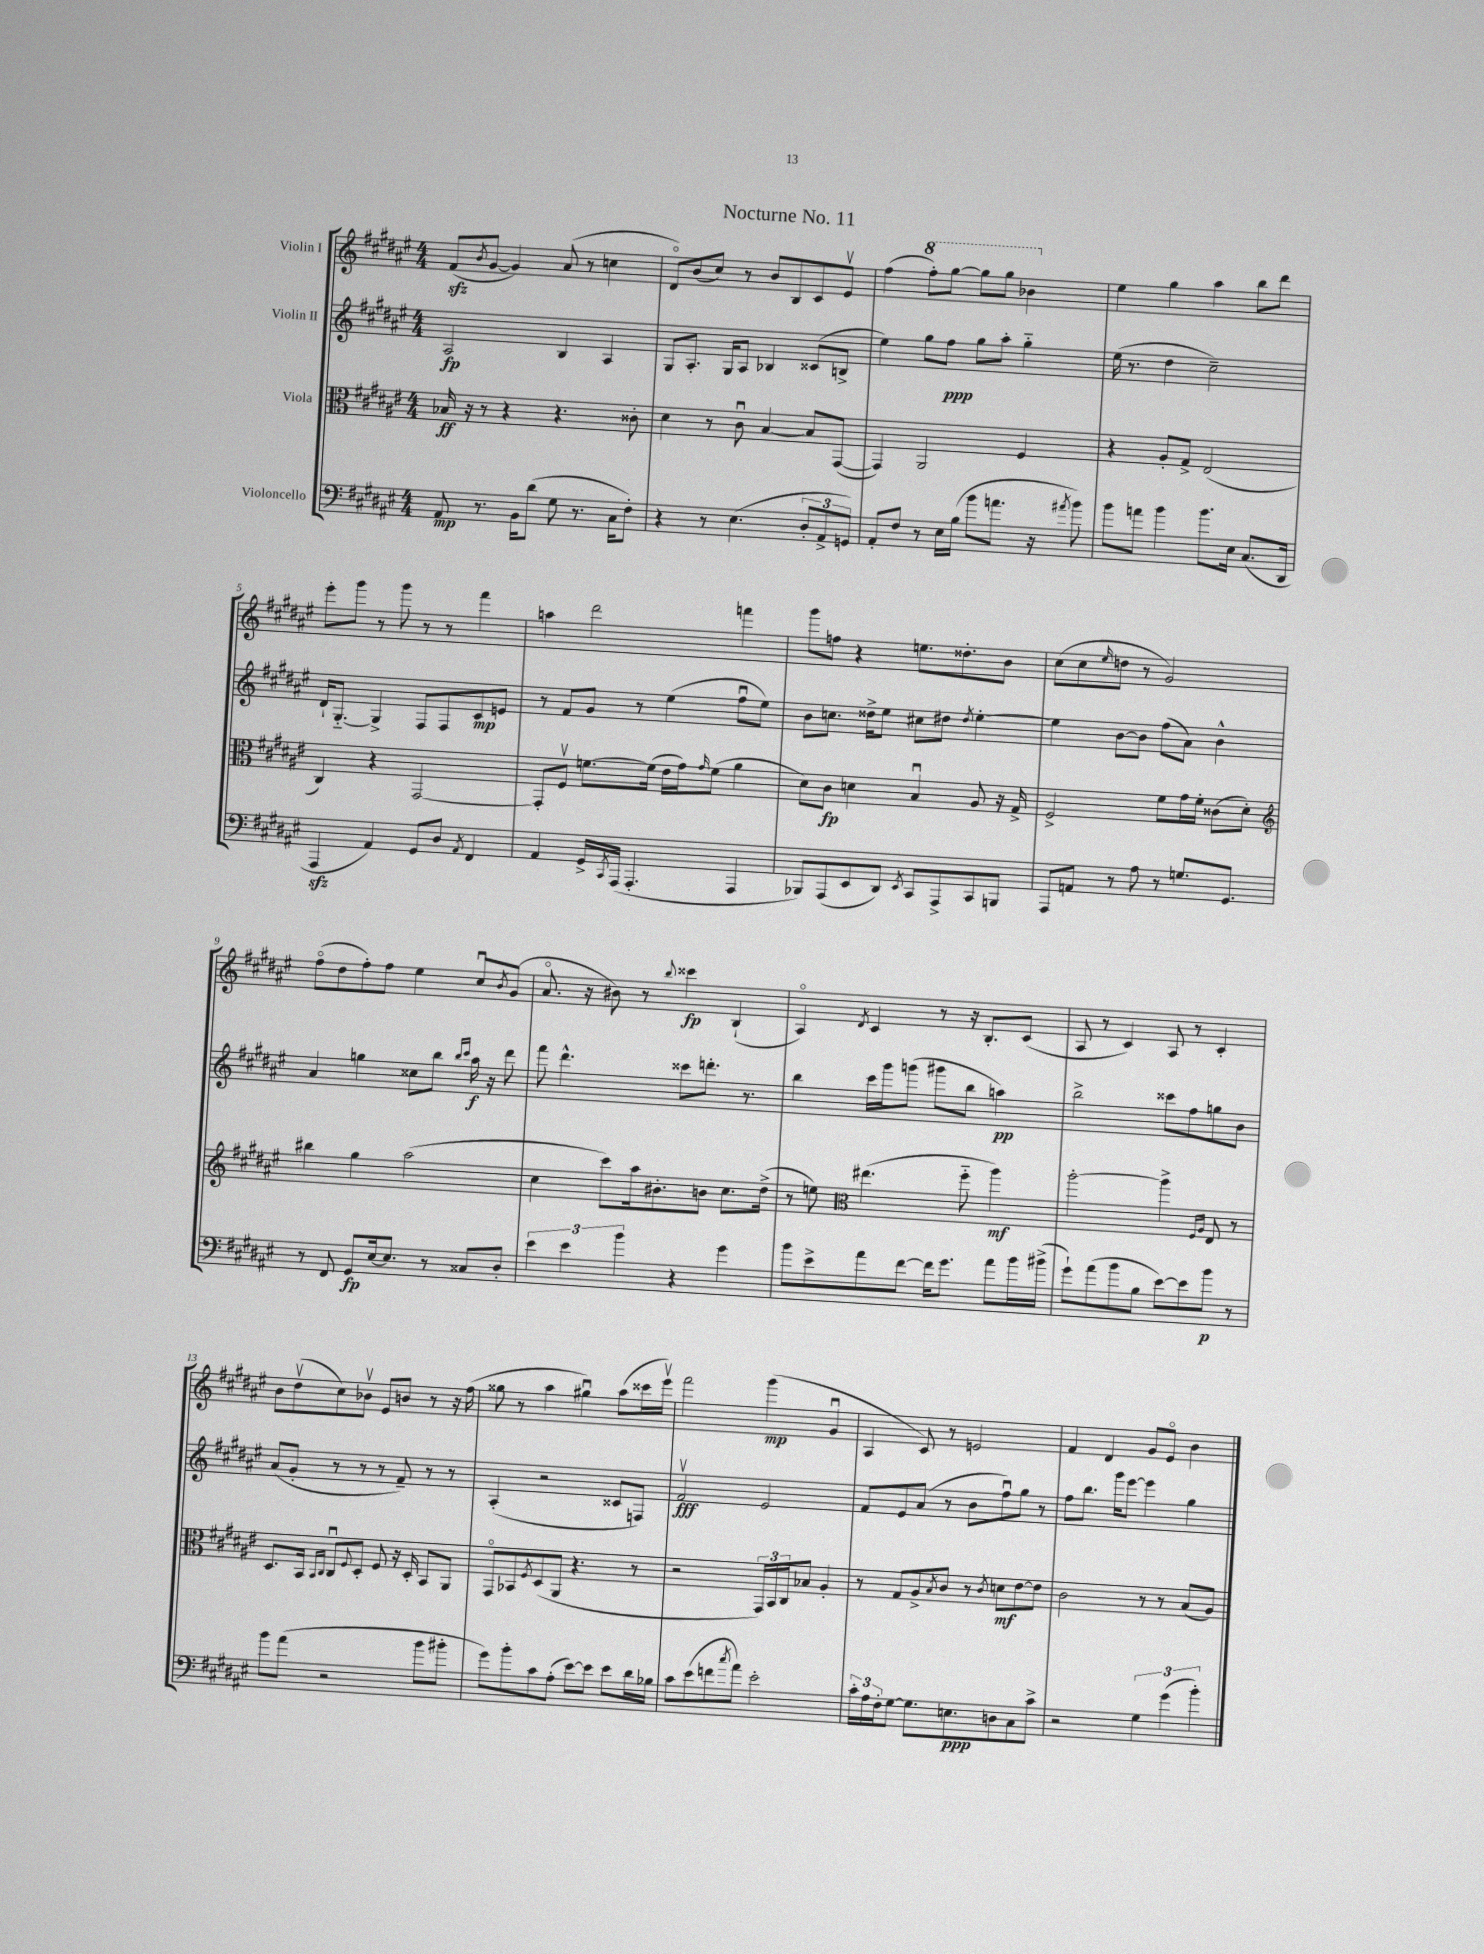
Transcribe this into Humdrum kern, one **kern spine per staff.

**kern	**dynam	**kern	**dynam	**kern	**dynam	**kern	**dynam
*part4	*part4	*part3	*part3	*part2	*part2	*part1	*part1
*staff4	*staff4	*staff3	*staff3	*staff2	*staff2	*staff1	*staff1
*I"Violoncello	*	*I"Viola	*	*I"Violin II	*	*I"Violin I	*
*clefF4	*	*clefC3	*	*clefG2	*	*clefG2	*
*k[f#c#g#d#a#e#]	*	*k[f#c#g#d#a#e#]	*	*k[f#c#g#d#a#e#]	*	*k[f#c#g#d#a#e#]	*
*M4/4	*	*M4/4	*	*M4/4	*	*M4/4	*
=1	=1	=1	=1	=1	=1	=1	=1
8AA#/	mp	16B-X/	ff	2A#/	fp	(8f#zz/L	.
.	.	16r	.	.	.	.	.
.	.	.	.	.	.	8qb/	.
8.r	.	8r	.	.	.	[8g#/J	.
.	.	4r	.	.	.	4g#/])	.
16BB\KL	.	.	.	.	.	.	.
(8d#\J	.	.	.	.	.	.	.
8G#\	.	4.r	.	4B/	.	(8a#/	.
8.r	.	.	.	.	.	8r	.
.	.	.	.	4A#/	.	4ccn\	.
16C#\KL	.	.	.	.	.	.	.
8F#'\J)	.	8c##X'\	.	.	.	.	.
=2	=2	=2	=2	=2	=2	=2	=2
4r	.	4d#\	.	8G#/L	.	8d#/L)	.
.	.	.	.	8.A#'/J	.	(8b/	.
8r	.	8r	.	.	.	8cc#/J)	.
.	.	.	.	16G#/KL	.	.	.
(4.E#\	.	8c#u\	.	8A#/J	.	8r	.
.	.	[4B/	.	4B-X/	.	8b/L	.
.	.	.	.	.	.	8B/	.
12D#'/L	.	8B/L]	.	(8c##X/L	.	8c#/	.
12AA#^/	.	.	.	.	.	.	.
.	.	([8GG#/J	.	8Bn^/J	.	8e#v/J	.
12GGn/J)	.	.	.	.	.	.	.
=3	=3	=3	=3	=3	=3	=3	=3
8AA#'/L	.	4GG#/])	.	4ee#\)	.	(4ff#\	.
8F#/J	.	.	.	.	.	.	.
*	*	*	*	*	*	*8va	*
8r	.	2AA#/	.	8gg#\L	.	8fff#'\L)	.
16E#\LL	.	.	.	8ff#\J	ppp	[8ggg#\J	.
(16B\JJ	.	.	.	.	.	.	.
8b\L	.	.	.	8gg#\L	.	8ggg#\L]	.
8.an\J	.	.	.	8aa#'\J	.	8ggg#\J	.
.	.	4F#/	.	4gg#\	.	4bb-X\	.
16r	.	.	.	.	.	.	.
8qa#X/	.	.	.	.	.	.	.
8b\)	.	.	.	.	.	.	.
=4	=4	=4	=4	=4	=4	=4	=4
*	*	*	*	*	*	*X8va	*
8b\L	.	4r	.	(16ee#\	.	4ee#\	.
.	.	.	.	8.r	.	.	.
8an\J	.	.	.	.	.	.	.
4b\	.	8A#'/L	.	4dd#\	.	4gg#\	.
.	.	8G#^/J	.	.	.	.	.
8.b\L	.	(2E#/	.	2cc#~\)	.	4aa#\	.
16E#\Jk	.	.	.	.	.	.	.
(8.C#/L	.	.	.	.	.	8bb\L	.
.	.	.	.	.	.	8ddd#\J	.
16DD#/Jk	.	.	.	.	.	.	.
!!LO:LB:g=z
=5	=5	=5	=5	=5	=5	=5	=5
4AAA#zz/	.	4C#/)	.	16d#`/KL	.	8eee#'\L	.
.	.	.	.	[8.G#/J	.	.	.
.	.	.	.	.	.	8ggg#\J	.
4AA#/)	.	4r	.	4G#^/]	.	8r	.
.	.	.	.	.	.	8ggg#\	.
8GG#/L	.	[2GG#/	.	8F#/L	.	8r	.
8D#/J	.	.	.	8F#/	.	8r	.
8qAA#/	.	.	.	.	.	.	.
4FF#/	.	.	.	8c#/	mp	4fff#\	.
.	.	.	.	8en/J	.	.	.
=6	=6	=6	=6	=6	=6	=6	=6
4AA#/	.	8GG#'/L]	.	8r	.	4aan\	.
.	.	8F#v/J	.	8f#/L	.	.	.
16GG#^/LL	.	[8.fn\L	.	8g#/J	.	2ddd#\	.
8qCC#/	.	.	.	.	.	.	.
(16AAA#/JJ	.	.	.	.	.	.	.
4.AAA#'/	.	.	.	8r	.	.	.
.	.	(16f\Jk]	.	.	.	.	.
.	.	16e#\LL	.	(4ee#\	.	.	.
.	.	16g#\J)	.	.	.	.	.
.	.	16qqg#/	.	.	.	.	.
.	.	(8f\J	.	.	.	.	.
4AAA#/	.	4a#\	.	8ff#u\L	.	4fffn\	.
.	.	.	.	8ee#\J)	.	.	.
=7	=7	=7	=7	=7	=7	=7	=7
8BBB-X/L)	.	8d#\L)	.	8b\L	.	8ggg#\L	.
(8AAA#/	.	8c#\J	fp	8.ccn\J	.	8ffn\J	.
8EE#/	.	4dn\	.	.	.	4r	.
.	.	.	.	16dd##X^\KL	.	.	.
8DD#/J)	.	.	.	8ee#\J	.	.	.
8qEE#/	.	.	.	.	.	.	.
8CC#/L	.	4Bu/	.	8cc#X\L	.	8.een\L	.
8AAA#^/	.	.	.	8dd#X\J	.	.	.
.	.	.	.	.	.	8.dd##X'\	.
.	.	.	.	8qdd#/	.	.	.
8CC#/	.	8A#/	.	[4ee#'\	.	.	.
8BBBn/J	.	16r	.	.	.	8b\J	.
.	.	16G#^/	.	.	.	.	.
=8	=8	=8	=8	=8	=8	=8	=8
8AAA#/L	.	2F#^/	.	4ee#\]	.	(8cc#\L	.
8AAn/J	.	.	.	.	.	8cc#\	.
.	.	.	.	.	.	16qqee#/	.
8r	.	.	.	[8b\L	.	8ddn\J	.
8A#\	.	.	.	8b\J]	.	8r	.
8r	.	8f#\L	.	(8ff#\L	.	2g#/)	.
8.Gn/L	.	16g#\L	.	8a#\J)	.	.	.
.	.	16f#'\JJ	.	.	.	.	.
.	.	(8c##X\L	.	4b^^\	.	.	.
8.GG#/J	.	.	.	.	.	.	.
.	.	8d#'\J)	.	.	.	.	.
!!LO:LB:g=z
=9	=9	=9	=9	=9	=9	=9	=9
*	*	*clefG2	*	*	*	*	*
8r	.	4bb#X\	.	4a#/	.	(8ff#\L	.
8FF#/	.	.	.	.	.	8dd#\	.
8GG#/L	fp	4gg#\	.	4ggn\	.	8ff#'\)	.
[16E#/k	.	.	.	.	.	8ff#\J	.
8.E#/J]	.	.	.	.	.	.	.
.	.	(2aa#\	.	8cc##X\L	.	4ee#\	.
8r	.	.	.	8bb\J	.	.	.
.	.	.	.	16qqbb/LL	.	.	.
.	.	.	.	16qqccc#/JJ	.	.	.
8C##X/L	.	.	.	16aa#\	f	8cc#u/L	.
.	.	.	.	16r	.	.	.
.	.	.	.	.	.	8qb/	.
8D#'/J	.	.	.	8ddd#\	.	(8g#/J	.
=10	=10	=10	=10	=10	=10	=10	=10
6e#\	.	4cc#\	.	8fff#\	.	8.a#/	.
.	.	.	.	4.ddd#^^\	.	.	.
6e#\	.	.	.	.	.	.	.
.	.	.	.	.	.	16r	.
.	.	8ccc#\L)	.	.	.	8b#X\)	.
6b\	.	.	.	.	.	.	.
.	.	16aa#\k	.	.	.	8r	.
.	.	8.b#X'\	.	.	.	.	.
.	.	.	.	.	.	8qqbb/	.
4r	.	.	.	8ccc##X\L	.	4ccc##X\	fp
.	.	8bn\J	.	8.dddn'\J	.	.	.
4g#\	.	8.cc#\L	.	.	.	(4B`/	.
.	.	.	.	8.r	.	.	.
.	.	(16dd#^\Jk	.	.	.	.	.
=11	=11	=11	=11	=11	=11	=11	=11
8b\L	.	8r	.	4bb\	.	4A#/)	.
8e#^\	.	8een\)	.	.	.	.	.
*	*	*clefC3	*	*	*	*	*
.	.	.	.	.	.	8qd#/	.
8a#\	.	(4.ee#X\	.	16ccc#\LL	.	4c#/	.
.	.	.	.	16ggg#\J	.	.	.
[8f#\J	.	.	.	(8gggn\J	.	.	.
16f#\KL]	.	.	.	8ggg#X\L	.	8r	.
8.g#\J	.	.	.	.	.	.	.
.	.	8ff#\	.	8bb\J	.	16r	.
.	.	.	.	.	.	8.B'/L	.
8a#\L	.	4aa#\)	mf	4aan\)	pp	.	.
16b\L	.	.	.	.	.	(8c#/J	.
(16b#X^\JJ	.	.	.	.	.	.	.
=12	=12	=12	=12	=12	=12	=12	=12
8g#`\L)	.	[2aa#'\	.	2bb^\	.	8A#/	.
(8a#\	.	.	.	.	.	8r	.
8b\	.	.	.	.	.	4c#/)	.
8B\J	.	.	.	.	.	.	.
[8e#\L)	.	4aa#^\]	.	8ccc##X\L	.	8A#/	.
8e#\]	.	.	.	8ff#\	.	8r	.
.	.	16qqF#/LL	.	.	.	.	.
.	.	16qqA#/JJ	.	.	.	.	.
8b\J	p	8E#/	.	8ggn\	.	4c#'/	.
8r	.	8r	.	8b\J	.	.	.
!!LO:LB:g=z
=13	=13	=13	=13	=13	=13	=13	=13
8b\L	.	8.D#/L	.	(8a#/L	.	8b\L	.
(8a#\J	.	.	.	8g#'/J	.	(8dd#v\	.
.	.	16BB/Jk	.	.	.	.	.
.	.	16qqBB/LL	.	.	.	.	.
.	.	16qqC#/JJ	.	.	.	.	.
2r	.	8C#u/L	.	8r	.	8cc#\)	.
.	.	8qqF#/	.	.	.	.	.
.	.	8D#'/J	.	8r	.	8b-Xv\J	.
.	.	8F#/	.	8r	.	8e#/L	.
.	.	16r	.	8f#~/)	.	8bn/J	.
.	.	16D#'/	.	.	.	.	.
8b\L	.	8BB/L	.	8r	.	8r	.
8b#X'\J	.	8AA#/J	.	8r	.	16r	.
.	.	.	.	.	.	(16ff#\	.
=14	=14	=14	=14	=14	=14	=14	=14
8g#\L)	.	8GG#/L	.	(4A#'/	.	8gg##X\	.
8b'\	.	8BB-X/	.	.	.	8r	.
.	.	8qF#/	.	.	.	.	.
8c#\	.	(8D#/	.	2r	.	4aa#\	.
(8A#'\J	.	8AA#/J	.	.	.	.	.
[8e#\L)	.	4.r	.	.	.	4gg#Xu\)	.
8e#\J]	.	.	.	.	.	.	.
8e#\L	.	.	.	8c##X/L	.	(8aa#\L	.
16d#\L	.	8r	.	8Fn/J)	.	16ccc##X\L	.
16B-X\JJ	.	.	.	.	.	16eee#v\JJ)	.
=15	=15	=15	=15	=15	=15	=15	=15
8c#\L	.	2r	.	2f#v/	fff	2fff#\	.
(8e#\	.	.	.	.	.	.	.
8fn\	.	.	.	.	.	.	.
8qcc#/	.	.	.	.	.	.	.
8a#\J)	.	.	.	.	.	.	.
2e#'\	.	24GG#/LL)	.	2e#/	.	(4ggg#\	mp
.	.	24BB/	.	.	.	.	.
.	.	24C#/J	.	.	.	.	.
.	.	8B-X/J	.	.	.	.	.
.	.	4A#'/	.	.	.	4g#u/	.
=16	=16	=16	=16	=16	=16	=16	=16
24c#'\LL	.	8r	.	8f#/L	.	4A#/	.
24A#\	.	.	.	.	.	.	.
24F#'\J	.	.	.	.	.	.	.
[8G#\J	.	8G#/L	.	8e#/	.	.	.
8.G#\L]	.	8A#^/	.	(8a#/J	.	8c#/)	.
.	.	8qB/	.	.	.	.	.
.	.	8c#/J	.	8r	.	8r	.
8.En\	ppp	.	.	.	.	.	.
.	.	8r	.	8b\L	.	2en/	.
.	.	8qc#/	.	.	.	.	.
8Dn\	.	8dn\L	mf	8ff#u\)	.	.	.
8C#\	.	[8e#\	.	8gg#\J	.	.	.
8c#^\J	.	8e#\J]	.	8r	.	.	.
=17	=17	=17	=17	=17	=17	=17	=17
2r	.	2c#\	.	8ff#\L	.	4f#/	.
.	.	.	.	8.bb\J	.	.	.
.	.	.	.	.	.	4d#/	.
.	.	.	.	16ggg#\KL	.	.	.
.	.	.	.	[8eee#\J	.	.	.
6G#\	.	8r	.	4eee#\]	.	8g#/L	.
.	.	8r	.	.	.	8e#/J	.
(6g#\	.	.	.	.	.	.	.
.	.	(8B/L	.	4gg#\	.	4b\	.
6b'\)	.	.	.	.	.	.	.
.	.	8A#/J)	.	.	.	.	.
==	==	==	==	==	==	==	==
*-	*-	*-	*-	*-	*-	*-	*-
